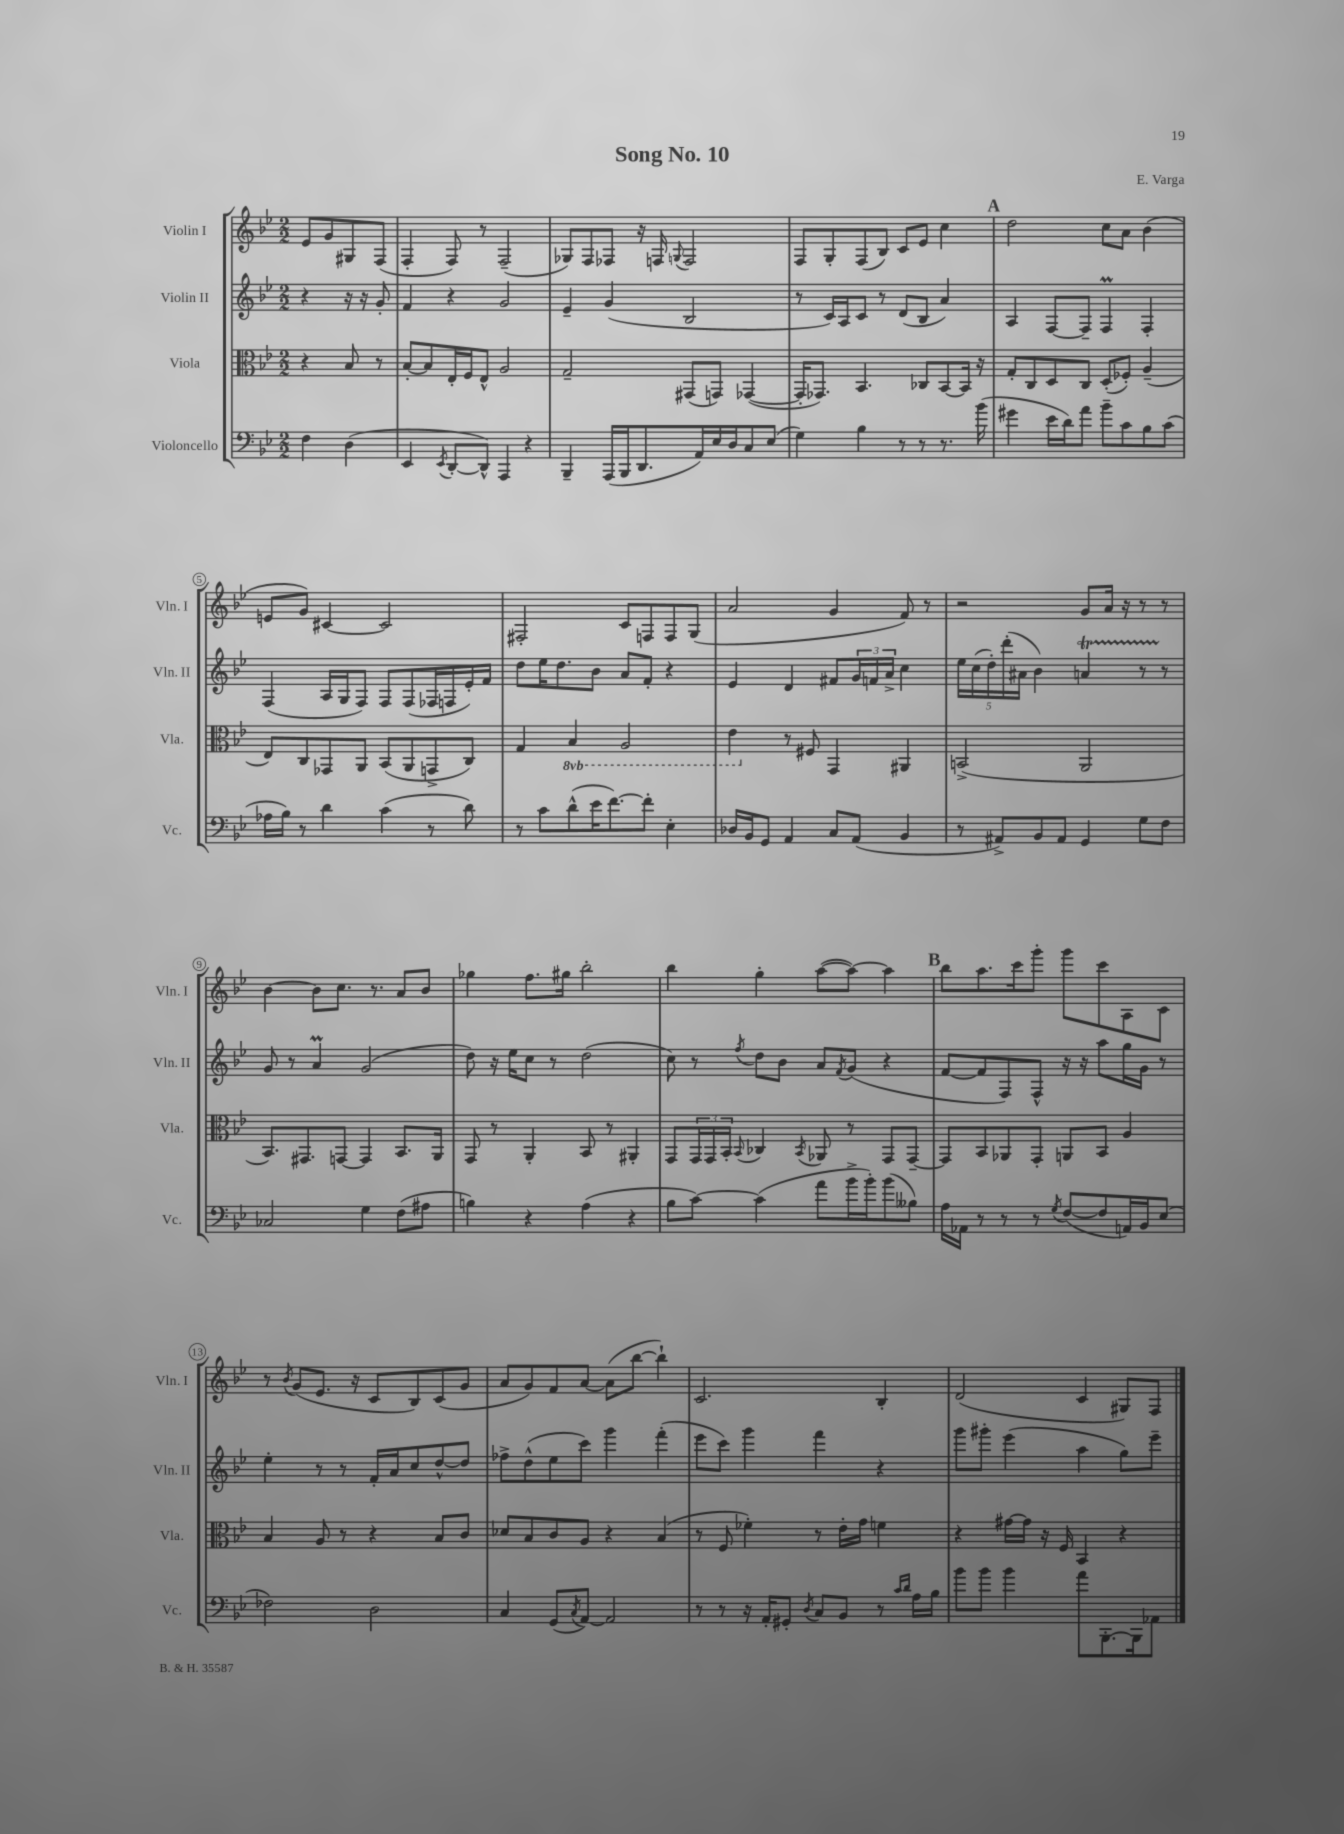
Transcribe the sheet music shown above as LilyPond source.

\header { title = "Song No. 10" composer = "E. Varga" }
<<
\new StaffGroup <<
\new Staff = "s0" \with { instrumentName = "Violin I" shortInstrumentName = "Vln. I" } {
    \clef treble \key bes \major \numericTimeSignature \time 2/2 \partial 2
    ees'8 g'8 gis8 f8( |
    f4-. f8) r8 f2--( |
    ges8) f8 fes8 r16 f16 \appoggiatura { g8 } f2 |
    f8 g8-. f8( bes8) c'8 ees'8 c''4 |
    \mark \markup { \bold "A" } d''2 c''8 a'8 bes'4( |
    e'8 g'8) cis'4~ cis'2 |
    fis2-. c'8 f8 f8 g8( |
    a'2 g'4 f'8) r8 |
    r2 g'8 a'16 r16 r8 r8 |
    bes'4~ bes'8 c''8. r8. a'8 bes'8 |
    ges''4 f''8. gis''16 bes''2-. |
    bes''4 g''4-. a''8~( a''8~) a''4 |
    \mark \markup { \bold "B" } bes''8 a''8. c'''16 g'''8-. g'''8 c'''8 a8 c'8 |
    r8 \acciaccatura { bes'8 } g'8( ees'8. r16 c'8 bes8) c'8( g'8 |
    a'8 g'8) f'8 a'8~ a'8( bes''8~ bes''4-!) |
    c'2. bes4-. |
    d'2( c'4 gis8) f8 \bar "|." |
}
\new Staff = "s1" \with { instrumentName = "Violin II" shortInstrumentName = "Vln. II" } {
    \clef treble \key bes \major \numericTimeSignature \time 2/2 \partial 2
    r4 r16 r16 g'8-. |
    f'4 r4 g'2 |
    ees'4-- g'4( bes2 |
    r8 c'16) a16 c'8 r8 d'8( bes8 a'4) |
    \mark \markup { \bold "A" } a4 f8~ f8-- f4\prall f4-. |
    f4( a16 g16 f8) f8 f8( fes16 f16 ees'16-.) f'16 |
    d''8 ees''16 d''8. bes'8 a'8 f'8-. r4 |
    ees'4 d'4 fis'8 \tuplet 3/2 { g'16 f'16 a'16-> } c''4 |
    \tuplet 5/4 { ees''16 c''16( d''16-.) d'''16-.( ais'16 } bes'4) a'4\startTrillSpan r8 r8\stopTrillSpan |
    g'8 r8 a'4\prall g'2( |
    d''8) r16 ees''16 c''8 r8 d''2( |
    c''8) r8 \acciaccatura { f''8 } d''8 bes'8 a'8 \acciaccatura { f'8 } g'8( r4 |
    \mark \markup { \bold "B" } f'8~ f'8 f8) f8-^ r16 r16 a''8 g''16 g'16 r8 |
    ees''4-. r8 r8 f'16-. a'16 c''8 d''8~-^ d''8 |
    fes''8-> d''8-^( ees''8 c'''8) g'''4 f'''4-.( |
    ees'''8 c'''8) g'''4 f'''4 r4 |
    g'''8 gis'''8-. ees'''4( a''4 g''8) ees'''8-- \bar "|." |
}
\new Staff = "s2" \with { instrumentName = "Viola" shortInstrumentName = "Vla." } {
    \clef alto \key bes \major \numericTimeSignature \time 2/2 \set Staff.ottavationMarkups = #ottavation-simple-ordinals \partial 2
    r4 bes8 r8 |
    bes8~-. bes8 ees16-. f16 ees8-^ a2 |
    g2-- gis,8( g,8) ges,4~( |
    ges,16-. ges,8.) bes,4. ces8 bes,8~ bes,16 r16 |
    \mark \markup { \bold "A" } g8-. c8 d8 c8 d8-.( fes8-.) a4--( |
    ees8) c8 ges,8 a,8 bes,8( a,8 g,8-> c8) |
    g4 \ottava #-1 bes,4 a,2 |
    ees4 \ottava #0 r8 fis8 g,4 ais,4 |
    b,2->( a,2 |
    bes,8.) gis,8. g,8~ g,4 bes,8. a,16 |
    g,8 r8 a,4-. bes,8 r8 ais,4-. |
    g,8 \tuplet 3/2 { g,16 g,16 bes,16-. } \appoggiatura { bes,8 } ces4 \acciaccatura { bes,8 } aes,8 r8 g,8 g,8~-- |
    \mark \markup { \bold "B" } g,8 bes,8 aes,8 g,8-. a,8 bes,8 a4 |
    bes4 a8 r8 r4 bes8 c'8 |
    des'8 bes8 c'8 a8 r4 bes4( |
    r8 f8 fes'4-.) r8 ees'16-. g'16 f'4 |
    r4 gis'16~ gis'16 r16 f16 bes,4 r4 \bar "|." |
}
\new Staff = "s3" \with { instrumentName = "Violoncello" shortInstrumentName = "Vc." } {
    \clef bass \key bes \major \numericTimeSignature \time 2/2 \partial 2
    f4 d4( |
    ees,4 \acciaccatura { ees,8 } d,8~-. d,8-^) a,,4 r4 |
    bes,,4-- a,,16( bes,,16 d,8. a,16) ees16 d16 c8 ees8( |
    g4) bes4 r8 r8 r8. bes'16( |
    \mark \markup { \bold "A" } gis'4 ees'16 d'16) a'8 bes'8-- c'8 bes8 c'8( |
    aes16 bes16) r8 d'4 c'4( r8 d'8) |
    r8 c'8 d'8-^( ees'16 f'8.~) f'8-. ees4-. |
    des16 bes,16 g,8 a,4 c8 a,8( bes,4 |
    r8 ais,8->) bes,8 ais,8 g,4 g8 f8 |
    ces2 g4 f8( ais8 |
    b4) r4 a4( r4 |
    bes8 c'8~) c'4( a'8 bes'16-> bes'16-.) bes'8( beses8) |
    \mark \markup { \bold "B" } a16 aes,16 r8 r8 r8 \acciaccatura { g8 } f8~( f8 a,16) bes,16 ees8( |
    fes2) d2 |
    c4 g,8( \acciaccatura { c8 } a,8~) a,2 |
    r8 r8 r16 a,16-. gis,8-. \acciaccatura { d8 } c8 bes,8 r8 \grace { c'16 d'16 } a16 bes16 |
    bes'8 bes'8 bes'4 a'8 bes,,8.~-. bes,,16 aes,8 \bar "|." |
}
>>
>>
\layout { \context { \Score \override BarNumber.stencil = #(make-stencil-circler 0.1 0.3 ly:text-interface::print) } }
